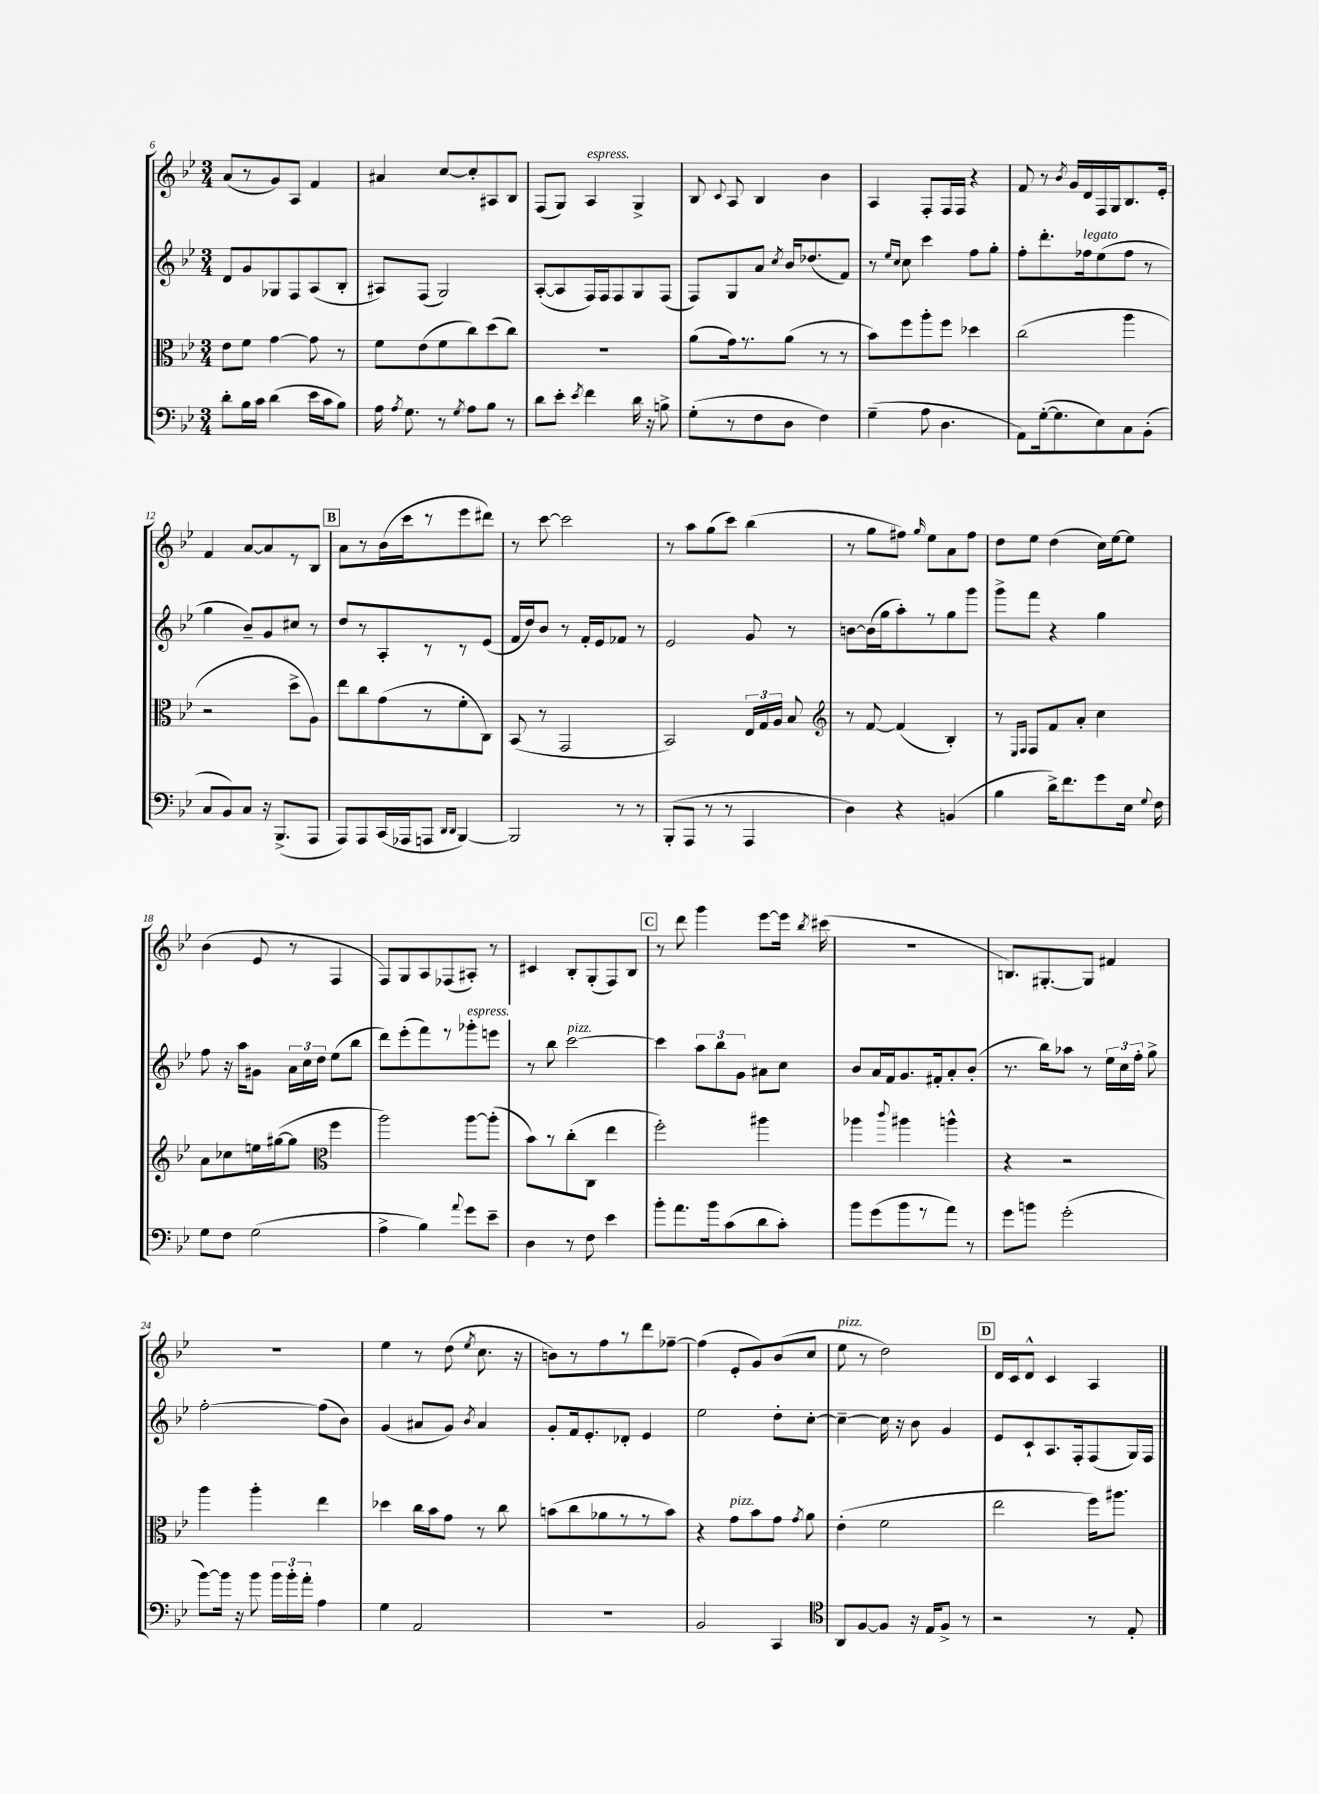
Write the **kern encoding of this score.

**kern	**kern	**kern	**kern
*part4	*part3	*part2	*part1
*staff4	*staff3	*staff2	*staff1
*clefF4	*clefC3	*clefG2	*clefG2
*k[b-e-]	*k[b-e-]	*k[b-e-]	*k[b-e-]
*M3/4	*M3/4	*M3/4	*M3/4
=6	=6	=6	=6
8d'\L	8e-\L	8d/L	(8a/L
16B-\L	8f\J	8g/	8r
16c\JJ	.	.	.
(4d\	[4g\	8G-X/	8g/)
.	.	8F/	8A/J
16e-\LL	8g\]	(8A/	4f/
16c\J	.	.	.
8B-\J)	8r	8B-'/J	.
=7	=7	=7	=7
16A\	8f\L	8A#X/L)	4a#X/
8qA/	.	.	.
8.G\	.	.	.
.	(8e-\	(8F/J	.
8r	8f\	2G/)	[8cc/L
8qG/	.	.	.
8A\L	8cc\)	.	8cc'/]
8B-\J	(8dd\	.	8A#X/
8r	8cc\J)	.	8B-/J
=8	=8	=8	=8
8d\L	2.r	([8A'/L	(8F/L
8e-'\J	.	8A/]	8G/J)
8qe-/	.	.	.
!	!	!	!LO:TX:a:i:t=espress.
4f\	.	16F/L)	4A/
.	.	16F/J	.
.	.	8F/	.
16d\	.	8G/	4G^/
16r	.	.	.
8Bn^\	.	(8F/J	.
=9	=9	=9	=9
(8G'\L	(8a\L	8F/L)	8B-/
.	.	.	8qqc/
8r	16g\k)	8G/	8A/
.	8.r	.	.
8F\	.	8a/J	4B-/
.	.	8qcc/	.
8D\J	(8a\J	16b-/KL	.
.	.	(8.dd-X/	.
4F\)	8r	.	4b-\
.	8r	8f/J)	.
=10	=10	=10	=10
(4G~\	8b-\L)	8r	4A/
.	.	16qqee-/LL	.
.	.	16qqcc/JJ	.
.	8ff\	8cc\	.
8A\	8aa'\	4ccc\	8F'/L
4.D\	8ff\J	.	16F/L
.	.	.	16F/JJ
.	4dd-X\	8ff\L	4r
.	.	8gg'\J	.
=11	=11	=11	=11
8AA\L)	(2cc\	8ff'\L	8f/
([16G'\k	.	8.ddd'\	8r
8.G\]	.	.	.
.	.	.	8qb-/
.	.	.	16g/LL
!	!	!LO:TX:a:i:t=legato	!
.	.	16ff-X\k	16d/
8E-\)	.	(8ee-\	16F/
.	.	.	16G/J
8C\	4aa\	8ff-\J	8.B-/
(8BB-'\J	.	8r	.
.	.	.	16e-'/Jk
!!LO:LB:g=z
=12	=12	=12	=12
8C/L	2r	4gg\	4f/
8BB-/)	.	.	.
8C/J	.	8b-~/L)	[8a/L
16r	.	8g/	8a/]
(8.BBB-^/L	.	.	.
.	8dd^\L	8cc#X/J	8r
8AAA/J	8A\J)	8r	8B-/J
!!LO:REH:place=s1:t=B
=13	=13	=13	=13
8AAA/L)	8ee-\L	8dd/L	8a\L
8AAA/	8cc\	8r	8r
(16CC/L	(8g\	8A'/	(16b-\L
16AAA-X/J	.	.	16ccc\J
8AAAn/J	8r	8r	8r
16qqDD/LL	.	.	.
16qqDD/JJ	.	.	.
[4BBB-/)	8f'\	8r	8eee-\
.	8C\J)	(8e-/J	8ddd#X\J)
=14	=14	=14	=14
2BBB-/]	(8BB-/	16f/LL	8r
.	.	16dd/J)	.
.	8r	8b-/J	[8ccc\
.	2GG/	8r	2ccc\]
.	.	16f'/LL	.
.	.	16e-/J	.
8r	.	8f-X/J	.
8r	.	8r	.
=15	=15	=15	=15
(8BBB-'/L	2BB-/)	2e-/	8r
8AAA/J	.	.	8aa\L
8r	.	.	(8gg\
8r	.	.	8ccc\J)
4AAA/	24E-/LL	8g/	(4bb-\
.	24G/	.	.
.	24A/JJ	.	.
.	8B-/	8r	.
=16	=16	=16	=16
*	*clefG2	*	*
4D\)	8r	[8bn\L	8r
.	[8f/	(16b\L]	8gg\L
.	.	16gg\J	.
4r	(4f/]	8aa'\)	8ff#X\J)
.	.	.	16qqgg/
.	.	8r	8ee-\L
(4BBn/	4B-'/)	8gg\	8a\
.	.	8ggg\J	8ff#\J
=17	=17	=17	=17
4B-\	8r	8ggg^\L	8dd\L
.	16qqE-/LL	.	.
.	16qqF/JJ	.	.
.	8F/L	8fff\J	8ee-\J
16d^\KL)	8f/	4r	(4dd\
8.f\	.	.	.
.	8a'/J	.	.
8g\	4cc\	4gg\	16cc\LL)
.	.	.	[16ee-\J
16E-\Jk	.	.	8ee-\J]
8qqG/	.	.	.
16F\	.	.	.
!!LO:LB:g=z
=18	=18	=18	=18
8G\L	8a\L	8ff\	(4b-\
8F\J	8cc-X\	16r	.
.	.	16aa\KL	.
(2G\	16een\L	8g#X\J	8e-/
.	([16gg#X\J	.	.
.	8gg#\J]	24a\LL	8r
.	.	24cc\	.
.	.	24dd\JJ	.
*	*clefC3	*	*
.	4ff\	(8ee-\L	4F/
.	.	8bb-\J	.
=19	=19	=19	=19
4A^\	2aa\)	8ddd\L)	8F/L)
.	.	(8eee-'\	8G/
4B-\)	.	8fff\)	8A/
.	.	8r	(8F-X/
8qqa/	.	.	.
!	!	!LO:TX:a:i:t=espress.	!
8g\L	[8aa\L	8ggg-X'\	8A#X'/J)
8e-~\J	(8aa'\J]	8eeen\J	8r
=20	=20	=20	=20
4D\	8b-\L)	8r	4c#X/
.	8r	8bb-\	.
!	!	!LO:TX:a:i:t=pizz.	!
8r	(8cc'\	[2ccc\	8B-'/L
8F\	8C\J	.	(8G'/
4e-\	4ee-\	.	8F/)
.	.	.	8B-/J
!!LO:REH:place=s1:t=C
=21	=21	=21	=21
8b-'\L	2ff'\)	4ccc\]	8r
8.a\	.	.	8ddd\
.	.	12aa\L	4ggg\
16b-\k	.	.	.
.	.	12bb-\	.
(8c\	.	.	.
.	.	12g\J	.
8d\	4aa#X\	8a#X\L	[8eee-\L
8c'\J)	.	8cc\J	16eee-\Jk]
.	.	.	8qbb-/
.	.	.	(16ccc#X\
=22	=22	=22	=22
8b-\L	4aa-X\	8b-/L	2.r
(8g\	.	16a/L	.
.	.	16f/J	.
.	8qqccc/	.	.
8b-\	4aa#X\	8.g/	.
8r	.	.	.
.	.	16f#X'/k	.
8a\J)	4aan^^\	8a'/	.
8r	.	(8b-'/J	.
=23	=23	=23	=23
8g\L	4r	8.r	8.Bn/L)
8bn\J	.	.	.
.	.	16bb-\KL)	[8.G#X'/
(2g'\	2r	8aa-X\J	.
.	.	8r	8G#/J]
.	.	24ee-\LL	4f#X/
.	.	24cc\	.
.	.	24ff'\JJ	.
.	.	8gg^\	.
!!LO:LB:g=z
=24	=24	=24	=24
[8b-\L)	4aa\	[2ff'\	2.r
16b-\Jk]	.	.	.
16r	.	.	.
8b-\	4aa'\	.	.
24b-\LL	.	.	.
24b-'\	.	.	.
24a'\JJ	.	.	.
4A\	4ee-\	(8ff\L]	.
.	.	8b-\J)	.
=25	=25	=25	=25
4G\	4dd-X\	(4g/	4ee-\
2AA/	16cc\LL	8a#X/L	8r
.	16b-\J	.	.
.	8g\J	8g/J)	(8dd\
.	.	8qb-/	8qee-/
.	8r	4a#/	8.cc\
.	8cc\	.	.
.	.	.	16r
=26	=26	=26	=26
2.r	(8bn\L	8g'/L	8bn\L)
.	8cc\	16f/k	8r
.	.	8.e-'/	.
.	8a-X\	.	8ff\
.	8r	8d-X'/J	8r
.	8r	4e-/	8ddd\
.	8b\J)	.	[8ff-X~\J
=27	=27	=27	=27
2BB-/	4r	2ee-\	(4ff-\]
!	!LO:TX:a:i:t=pizz.	!	!
.	8g\L	.	8e-'/L
.	8b-\	.	8g/)
4CC/	8g\J	8dd'\L	(8b-/
.	8qg/	.	.
.	8a\	[8cc'\J	8cc/J
=28	=28	=28	=28
*clefC4	*	*	*
!	!	!	!LO:TX:a:i:t=pizz.
8AA/L	(4e-'\	4cc~\_	8ee-\
[8F/	.	.	8r
8F/J]	2f\	16cc\]	2dd\)
.	.	16r	.
16r	.	8b-\	.
16E-/KL	.	.	.
8F^/J	.	4g/	.
8r	.	.	.
!!LO:REH:place=s1:t=D
=29	=29	=29	=29
2r	2ee-\	8e-/L	16d/LL
.	.	.	16c/J
.	.	8c`/	8d^^/J
.	.	8.A/	4c/
.	.	16F'/k	.
8r	16ff\KL)	(8F/	4A/
.	8.aa#X\J	.	.
8E-'/	.	16G/L)	.
.	.	16F/JJ	.
==	==	==	==
*-	*-	*-	*-
